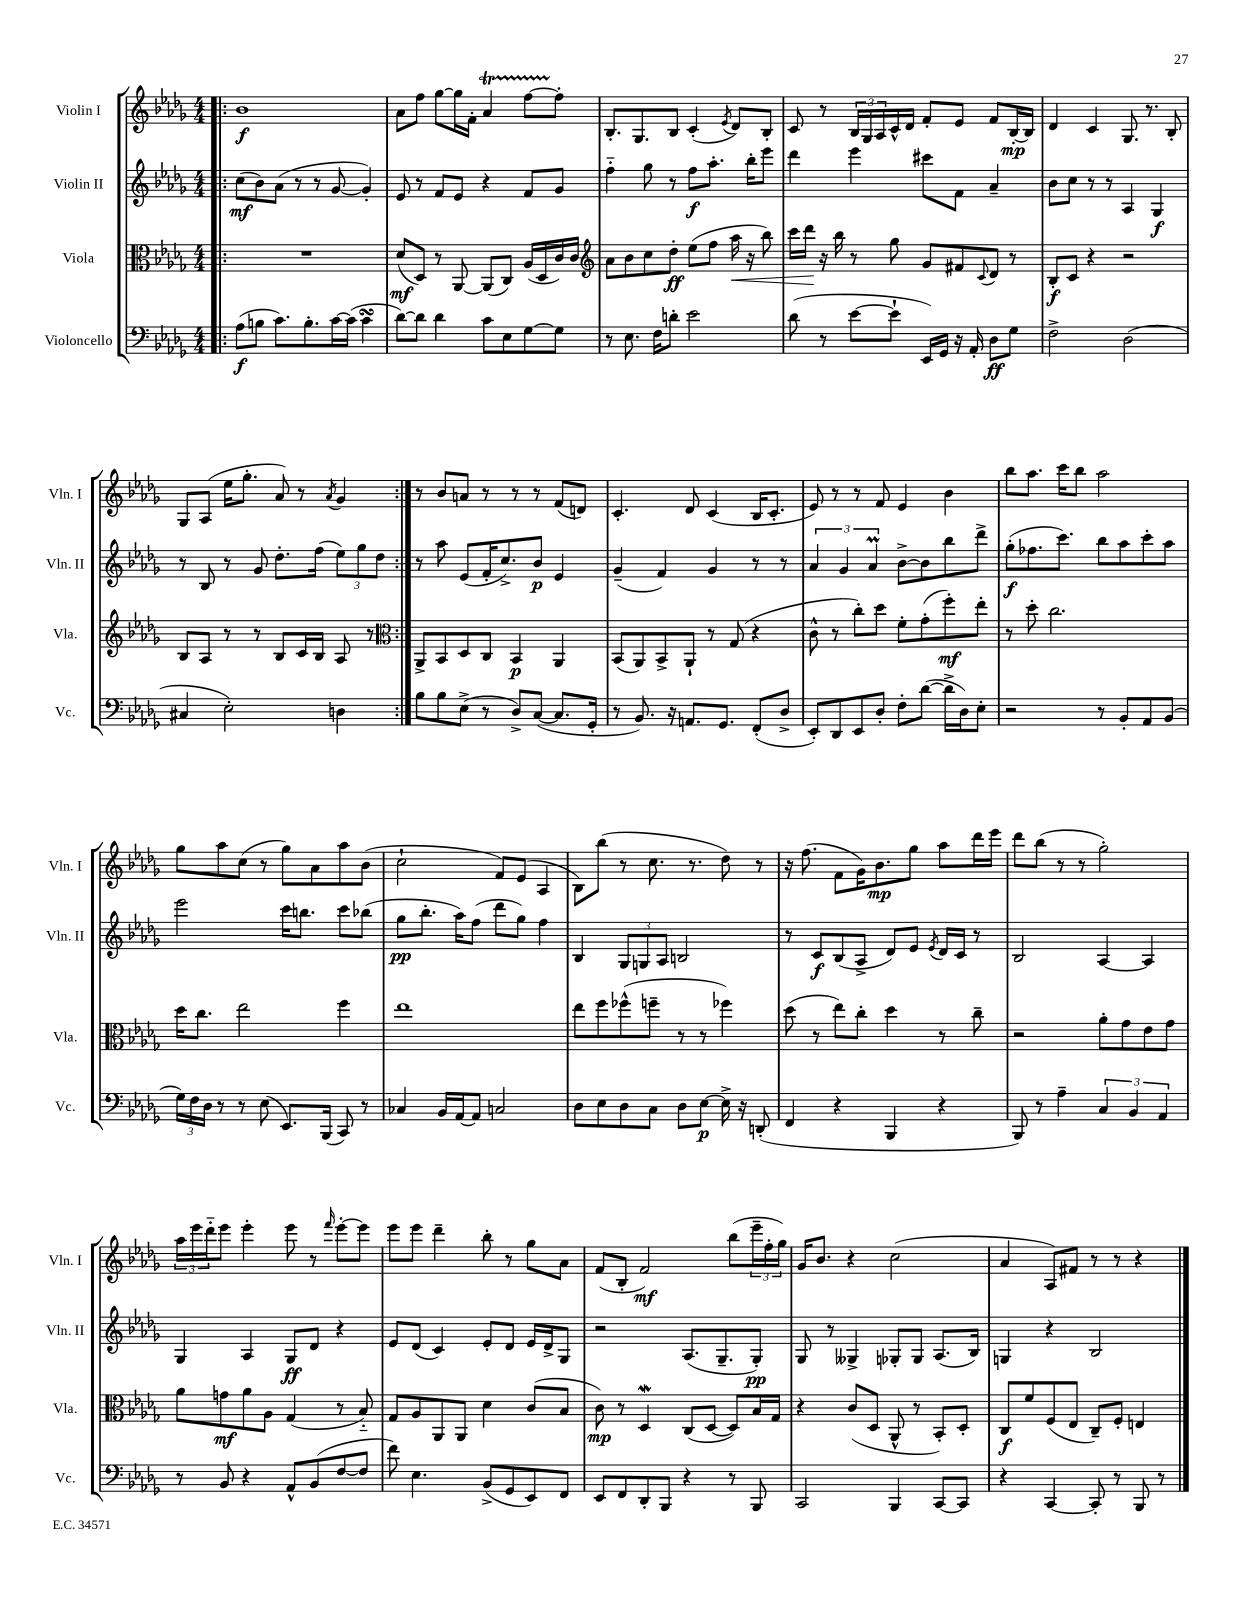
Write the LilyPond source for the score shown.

<<
\new StaffGroup <<
\new Staff = "s0" \with { instrumentName = "Violin I" shortInstrumentName = "Vln. I" } {
    \clef treble \key des \major \numericTimeSignature \time 4/4
    \repeat volta 2 { \bar ".|:" bes'1\f |
    aes'8 f''8 ges''8~ ges''16 f'16-. aes'4\startTrillSpan f''8~ f''8-.\stopTrillSpan |
    bes8.-. ges8. bes8 c'4-.( \acciaccatura { ees'8 } des'8) bes8-. |
    c'8 r8 \tuplet 3/2 { bes16 ges16 aes16 } c'16-^ des'16 f'8-. ees'8 f'8 bes16~-.\mp bes16 |
    des'4 c'4 ges8. r8. bes8-. |
    ges8 aes8( ees''16 ges''8.-. aes'8) r8 \acciaccatura { aes'8 } ges'4 | }
    r8 bes'8 a'8 r8 r8 r8 f'8( d'8) |
    c'4.-. des'8 c'4( bes16 c'8.-. |
    ees'8) r8 r8 f'8 ees'4 bes'4 |
    bes''8 aes''8. c'''16 bes''8 aes''2 |
    ges''8 aes''8 c''8( r8 ges''8) aes'8 aes''8 bes'8( |
    c''2-! f'8) ees'8( aes4 |
    bes8) bes''8( r8 c''8. r8. des''8) r8 |
    r16 f''8.( f'8 ges'16) bes'8.\mp ges''8 aes''8 des'''16 ees'''16 |
    des'''8 bes''8( r8 r8 ges''2-.) |
    \tuplet 3/2 { aes''16 ees'''16 des'''16-_ } ees'''8 ees'''4-. ees'''8 r8 \grace { f'''16 } ees'''8~-. ees'''8 |
    ees'''8 ees'''8 des'''4-- bes''8-. r8 ges''8 aes'8 |
    f'8( bes8-. f'2\mf) bes''8( \tuplet 3/2 { ees'''16-- f''16-. ges''16) } |
    ges'16 bes'8. r4 c''2( |
    aes'4 aes8) fis'8 r8 r8 r4 \bar "|." |
}
\new Staff = "s1" \with { instrumentName = "Violin II" shortInstrumentName = "Vln. II" } {
    \clef treble \key des \major \numericTimeSignature \time 4/4
    \repeat volta 2 { \bar ".|:" c''8\mf( bes'8) aes'8( r8 r8 ges'8~ ges'4-.) |
    ees'8 r8 f'8 ees'8 r4 f'8 ges'8 |
    f''4-_ ges''8 r8 f''8\f aes''8.-. bes''16-. ees'''8 |
    des'''4 ees'''4 cis'''8 f'8 aes'4-- |
    bes'8 c''8 r8 r8 aes4 ges4\f |
    r8 bes8 r8 ges'8 des''8.-. f''16( \tuplet 3/2 { ees''8) ges''8 des''8 } | }
    r8 aes''8 ees'8( f'16-. c''8.->) bes'8\p ees'4 |
    ges'4--( f'4) ges'4 r8 r8 |
    \tuplet 3/2 { aes'4 ges'4 aes'4\prall } bes'8~-> bes'8 bes''8 des'''8-> |
    ges''8-.\f( fes''8. c'''8.) bes''8 aes''8 c'''8-. aes''8 |
    ees'''2 c'''16 b''8. c'''8 bes''8( |
    ges''8\pp bes''8.-. aes''16) f''8( des'''8 ges''8) f''4 |
    bes4 \tuplet 3/2 { ges8 g8 aes8 } b2 |
    r8 c'8\f bes8( aes8-> des'8) ees'8 \acciaccatura { ees'8 } des'16 c'16 r8 |
    bes2 aes4~ aes4 |
    ges4 aes4 ges8\ff des'8 r4 |
    ees'8 des'8( c'4) ees'8-. des'8 ees'16 des'16-> ges8 |
    r2 aes8.( ges8.-- ges8-.\pp) |
    ges8 r8 geses4-> ges8-. ges8 aes8.( bes16) |
    g4 r4 bes2 \bar "|." |
}
\new Staff = "s2" \with { instrumentName = "Viola" shortInstrumentName = "Vla." } {
    \clef alto \key des \major \numericTimeSignature \time 4/4
    \repeat volta 2 { \bar ".|:" R1 |
    des'8\mf( des8) r8 aes,8~ aes,8( c8) aes16( des16 c'16) c'16 |
    \clef treble aes'8 bes'8 c''8 des''8-.\ff ees''8( f''8 aes''16\< r16 bes''8) |
    c'''16 des'''16\! r16 bes''16 r8 ges''8 ges'8 fis'8 \appoggiatura { c'8 } des'8 r8 |
    bes8-.\f c'8 r4 r2 |
    bes8 aes8 r8 r8 bes8 c'16 bes16 aes8 r8 | }
    \clef alto aes,8-> bes,8 des8 c8 bes,4\p aes,4 |
    bes,8( aes,8) bes,8-> aes,8-! r8 ges8( r4 |
    c'8-^ r8 c''8-.) des''8 f'8-. ges'8-.( f''8-.\mf) ees''8-. |
    r8 des''8-. c''2. |
    des''16 c''8. ees''2 f''4 |
    ees''1 |
    ees''8 f''8 fes''8-^( f''8-- r8 r8 fes''4) |
    des''8( r8 ees''8) c''8-. des''4 r8 c''8-- |
    r2 aes'8-. ges'8 ees'8 ges'8 |
    aes'8 g'8\mf aes'8 aes8 ges4( r8 bes8-_) |
    ges8 aes8 aes,8 aes,8 des'4 c'8( bes8 |
    c'8\mp) r8 des4\mordent c8( des8~ des8) bes16 ges16 |
    r4 c'8( des8 aes,8-^ r8 bes,8-.) des8-. |
    c8\f f'8 f8( ees8 c8--) f8-. e4 \bar "|." |
}
\new Staff = "s3" \with { instrumentName = "Violoncello" shortInstrumentName = "Vc." } {
    \clef bass \key des \major \numericTimeSignature \time 4/4
    \repeat volta 2 { \bar ".|:" aes8\f( b8 c'8.) b8.-. c'16~ c'16( c'4\turn |
    des'8~) des'8 des'4 c'8 ees8 ges8~ ges8 |
    r8 ees8. f16 d'8-. ees'2 |
    des'8( r8 ees'8~ ees'8-! ees,16) ges,16 r16 aes,16-. des8\ff ges8 |
    f2-> des2( |
    cis4 ees2-.) d4 | }
    bes8 bes8 ees8->( r8 des8->) c8~( c8. ges,16-. |
    r8 bes,8.) r16 a,8. ges,8. f,8-.( des8-> |
    ees,8-.) des,8 ees,8 des8-. f8-. des'8~( des'16-> des16) ees8-. |
    r2 r8 bes,8-. aes,8 bes,8( |
    \tuplet 3/2 { ges16) f16 des16 } r8 r8 ees8( ees,8.) bes,,16( c,8) r8 |
    ces4 bes,16 aes,16~ aes,8 c2 |
    des8 ees8 des8 c8 des8 ees8~\p ees16-> r16 d,8-.( |
    f,4 r4 bes,,4 r4 |
    bes,,8) r8 aes4-- \tuplet 3/2 { c4 bes,4 aes,4 } |
    r8 bes,8 r4 aes,8-^ bes,8( f8~ f8 |
    f'8) ees4. bes,8->( ges,8 ees,8) f,8 |
    ees,8 f,8 des,8-. bes,,8 r4 r8 bes,,8 |
    c,2 bes,,4 c,8~ c,8 |
    r4 c,4~ c,8-. r8 bes,,8 r8 \bar "|." |
}
>>
>>
\layout { \context { \Score \remove "Bar_number_engraver" } }
